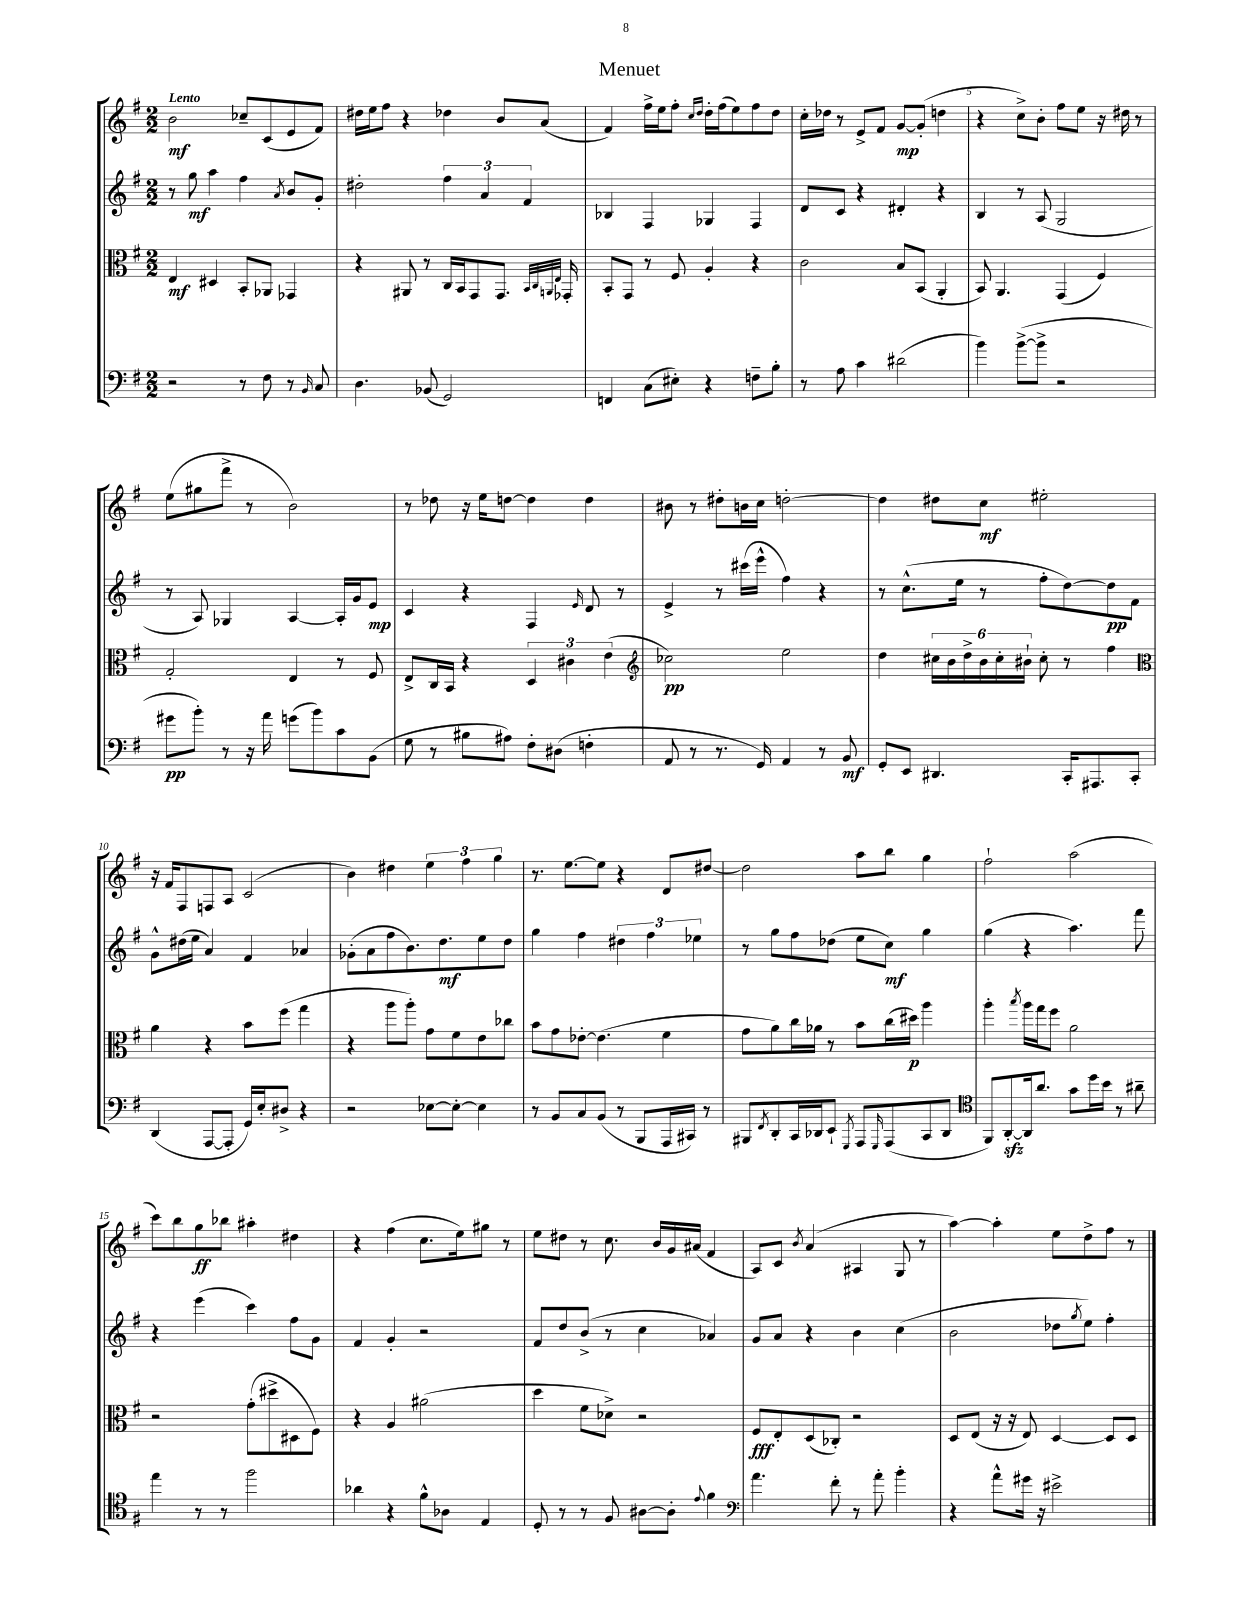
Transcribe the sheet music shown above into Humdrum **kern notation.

**kern	**dynam	**kern	**dynam	**kern	**dynam	**kern	**dynam
*part4	*part4	*part3	*part3	*part2	*part2	*part1	*part1
*staff4	*staff4	*staff3	*staff3	*staff2	*staff2	*staff1	*staff1
*clefF4	*	*clefC3	*	*clefG2	*	*clefG2	*
*k[f#]	*	*k[f#]	*	*k[f#]	*	*k[f#]	*
*M2/2	*	*M2/2	*	*M2/2	*	*M2/2	*
=1	=1	=1	=1	=1	=1	=1	=1
!	!	!	!	!	!	!LO:TX:a:B:t=Lento	!
2r	.	4E/	mf	8r	.	2b\	mf
.	.	.	.	8gg\	mf	.	.
.	.	4D#X/	.	4aa\	.	.	.
8r	.	8BB'/L	.	4ff#\	.	8cc-X~/L	.
8F#\	.	8AA-X/J	.	.	.	(8c/	.
.	.	.	.	8qa/	.	.	.
8r	.	4GG-X/	.	8b/L	.	8e/	.
16qqBB/	.	.	.	.	.	.	.
8C/	.	.	.	8g'/J	.	8f#/J)	.
=2	=2	=2	=2	=2	=2	=2	=2
4.D\	.	4r	.	2dd#X'\	.	16dd#X\LL	.
.	.	.	.	.	.	16ee\J	.
.	.	.	.	.	.	8ff#\J	.
.	.	8AA#X/	.	.	.	4r	.
(8BB-X/	.	8r	.	.	.	.	.
2GG/)	.	16C/LL	.	6ff#\	.	4dd-X\	.
.	.	16BB/J	.	.	.	.	.
.	.	8GG/	.	.	.	.	.
.	.	.	.	6a/	.	.	.
.	.	8.GG/J	.	.	.	8b/L	.
.	.	.	.	6f#/	.	.	.
.	.	.	.	.	.	(8a/J	.
.	.	32qqBB/LLL	.	.	.	.	.
.	.	32qqC/	.	.	.	.	.
.	.	32qqAAn/	.	.	.	.	.
.	.	32qqE/JJJ	.	.	.	.	.
.	.	16GG-X'/	.	.	.	.	.
=3	=3	=3	=3	=3	=3	=3	=3
4FFn/	.	8BB'/L	.	4B-X/	.	4f#/)	.
.	.	8GG/J	.	.	.	.	.
(8C\L	.	8r	.	4F#/	.	16ff#^\LL	.
.	.	.	.	.	.	16ee\J	.
8E#X'\J)	.	8F#/	.	.	.	8ff#'\J	.
.	.	.	.	.	.	16qqcc/LL	.
.	.	.	.	.	.	16qqdd/JJ	.
4r	.	4A'/	.	4G-X/	.	16dd'\LL	.
.	.	.	.	.	.	(16ff#\J	.
.	.	.	.	.	.	8ee\)	.
8Fn~\L	.	4r	.	4F#/	.	8ff#\	.
8B'\J	.	.	.	.	.	8dd\J	.
=4	=4	=4	=4	=4	=4	=4	=4
8r	.	2c\	.	8d/L	.	16cc'\LL	.
.	.	.	.	.	.	16dd-X\JJ	.
8A\	.	.	.	8c/J	.	8r	.
4c\	.	.	.	4r	.	8e^/L	.
.	.	.	.	.	.	8f#/J	.
(2d#X\	.	8B/L	.	4d#X'/	.	[8g/L	mp
.	.	(8BB/J	.	.	.	(8g'/J]	.
.	.	4AA'/	.	4r	.	4ddn\	.
=5	=5	=5	=5	=5	=5	=5	=5
4b\)	.	8BB/)	.	4B/	.	4r	.
.	.	4.AA/	.	.	.	.	.
([8b^\L	.	.	.	8r	.	8cc^\L)	.
8b^\J]	.	.	.	(8A/	.	8b'\J	.
2r	.	(4GG/	.	2G/	.	8ff#\L	.
.	.	.	.	.	.	8ee\J	.
.	.	4F#/)	.	.	.	16r	.
.	.	.	.	.	.	16dd#X\	.
.	.	.	.	.	.	8r	.
!!LO:LB:g=z
=6	=6	=6	=6	=6	=6	=6	=6
8g#X\L	pp	2G'/	.	8r	.	(8ee\L	.
8b'\J)	.	.	.	8A/)	.	8gg#X\	.
8r	.	.	.	4G-X/	.	8fff#^\J	.
16r	.	.	.	.	.	8r	.
16a\	.	.	.	.	.	.	.
(8gn\L	.	4E/	.	[4A/	.	2b\)	.
8b\)	.	.	.	.	.	.	.
8c\	.	8r	.	16A'/LL]	.	.	.
.	.	.	.	16g/J	.	.	.
(8BB\J	.	8F#/	.	8e/J	mp	.	.
=7	=7	=7	=7	=7	=7	=7	=7
8G\	.	8E^/L	.	4c/	.	8r	.
8r	.	16C/L	.	.	.	8dd-X\	.
.	.	16BB/JJ	.	.	.	.	.
8B#X\L	.	4r	.	4r	.	16r	.
.	.	.	.	.	.	16ee\KL	.
8A#X\J)	.	.	.	.	.	[8ddn\J	.
8F#'\L	.	6D/	.	4F#/	.	4dd\]	.
(8D#X\J	.	.	.	.	.	.	.
.	.	6c#X\	.	.	.	.	.
.	.	.	.	16qqe/	.	.	.
4Fn'\	.	.	.	8d/	.	4dd\	.
.	.	(6e\	.	.	.	.	.
.	.	.	.	8r	.	.	.
=8	=8	=8	=8	=8	=8	=8	=8
*	*	*clefG2	*	*	*	*	*
8AA/	.	2cc-X\)	pp	4e^/	.	8b#X\	.
8r	.	.	.	.	.	8r	.
8.r	.	.	.	8r	.	8dd#X'\L	.
.	.	.	.	(16ccc#X\LL	.	16bn\L	.
16GG/)	.	.	.	16eee^^\JJ	.	16cc\JJ	.
4AA/	.	2ee\	.	4ff#\)	.	[2ddn'\	.
8r	.	.	.	4r	.	.	.
8BB/	mf	.	.	.	.	.	.
=9	=9	=9	=9	=9	=9	=9	=9
8GG'/L	.	4dd\	.	8r	.	4dd\]	.
8EE/J	.	.	.	(8.cc^^\L	.	.	.
4.DD#X/	.	24cc#X\LL	.	.	.	8dd#X\L	.
.	.	24b\	.	.	.	.	.
.	.	.	.	16ee\Jk	.	.	.
.	.	24dd^\	.	.	.	.	.
.	.	24b\	.	8r	.	8cc\J	mf
.	.	24cc#'\	.	.	.	.	.
.	.	24b#X`\JJ	.	.	.	.	.
.	.	8cc#'\	.	8ff#'\L	.	2ee#X'\	.
16CC'/KL	.	8r	.	[8dd\)	.	.	.
8.AAA#X/	.	.	.	.	.	.	.
.	.	4ff#\	.	8dd\]	pp	.	.
8CC'/J	.	.	.	8f#\J	.	.	.
!!LO:LB:g=z
=10	=10	=10	=10	=10	=10	=10	=10
*	*	*clefC3	*	*	*	*	*
(4DD/	.	4a\	.	8g^^\L	.	16r	.
.	.	.	.	.	.	16f#/KL	.
.	.	.	.	(16dd#X\L	.	8F#/	.
.	.	.	.	16ee\JJ	.	.	.
[8AAA/L	.	4r	.	4a/)	.	8Fn/	.
8AAA'/J]	.	.	.	.	.	8A/J	.
16GG/LL)	.	8b\L	.	4f#/	.	(2c/	.
16E'/J	.	.	.	.	.	.	.
8D#X^/J	.	(8ff#\J	.	.	.	.	.
4r	.	4gg\	.	4a-X/	.	.	.
=11	=11	=11	=11	=11	=11	=11	=11
2r	.	4r	.	(8g-X'\L	.	4b\)	.
.	.	.	.	8a\	.	.	.
.	.	8aa\L	.	8ff#\	.	4dd#X\	.
.	.	8aa'\J)	.	8.b\)	.	.	.
[8E-X\L	.	8g\L	.	.	.	6ee\	.
.	.	.	.	8.dd\	mf	.	.
8E-'\J_	.	8f#\	.	.	.	.	.
.	.	.	.	.	.	6ff#\	.
4E-\]	.	8e\	.	8ee\	.	.	.
.	.	.	.	.	.	6gg\	.
.	.	8cc-X\J	.	8dd\J	.	.	.
=12	=12	=12	=12	=12	=12	=12	=12
8r	.	8b\L	.	4gg\	.	8.r	.
8BB/L	.	8g\	.	.	.	.	.
.	.	.	.	.	.	[8.ee\L	.
8C/	.	[8e-X'\J	.	4ff#\	.	.	.
(8BB/J	.	(4.e-\]	.	.	.	8ee\J]	.
8r	.	.	.	6dd#X\	.	4r	.
8BBB/L	.	.	.	.	.	.	.
.	.	.	.	6ff#\	.	.	.
16AAA/L	.	4f#\	.	.	.	8d/L	.
16CC#X/JJ)	.	.	.	.	.	.	.
.	.	.	.	6ee-X\	.	.	.
8r	.	.	.	.	.	[8dd#X/J	.
=13	=13	=13	=13	=13	=13	=13	=13
8BBB#X/L	.	8g\L	.	8r	.	2dd#\]	.
8qFF#/	.	.	.	.	.	.	.
8DD'/	.	8a\)	.	8gg\L	.	.	.
16CC/L	.	16cc\L	.	8ff#\	.	.	.
16DD-X/J	.	16a-X\JJ	.	.	.	.	.
8EE`/J	.	8r	.	(8dd-X\J	.	.	.
8qGGG/	.	.	.	.	.	.	.
8AAA/L	.	8b\L	.	8ee\L	.	8aa\L	.
16qqGGG/	.	.	.	.	.	.	.
(8AAA/	.	(16cc\L	.	8cc\J)	mf	8bb\J	.
.	.	16dd#X\JJ)	p	.	.	.	.
8CC/	.	4aa\	.	4gg\	.	4gg\	.
8DD-/J	.	.	.	.	.	.	.
=14	=14	=14	=14	=14	=14	=14	=14
*clefC4	*	*	*	*	*	*	*
8FF#/L)	.	4aa'\	.	(4gg\	.	2ff#`\	.
[8AAzz'/	.	.	.	.	.	.	.
.	.	8qbb/	.	.	.	.	.
16AA/k]	.	16aa\LL	.	4r	.	.	.
8.a/J	.	16gg\J	.	.	.	.	.
.	.	8ff#\J	.	.	.	.	.
8g\L	.	2a\	.	4.aa\)	.	(2aa\	.
16dd\L	.	.	.	.	.	.	.
16b\JJ	.	.	.	.	.	.	.
8r	.	.	.	.	.	.	.
8a#X~\	.	.	.	8fff#\	.	.	.
!!LO:LB:g=z
=15	=15	=15	=15	=15	=15	=15	=15
4ee\	.	2r	.	4r	.	8ccc\L)	.
.	.	.	.	.	.	8bb\	.
8r	.	.	.	(4eee\	.	8gg\	ff
8r	.	.	.	.	.	8bb-X\J	.
2ff#\	.	(8g'\L	.	4ccc\)	.	4aa#X'\	.
.	.	8dd#X^\	.	.	.	.	.
.	.	8D#X\	.	8ff#\L	.	4dd#X\	.
.	.	8F#\J)	.	8g\J	.	.	.
=16	=16	=16	=16	=16	=16	=16	=16
4a-X\	.	4r	.	4f#/	.	4r	.
4r	.	4A/	.	4g'/	.	(4ff#\	.
8f#^^\L	.	(2a#X\	.	2r	.	8.cc\L	.
8A-X\J	.	.	.	.	.	.	.
.	.	.	.	.	.	16ee\k)	.
4E/	.	.	.	.	.	8gg#X\J	.
.	.	.	.	.	.	8r	.
=17	=17	=17	=17	=17	=17	=17	=17
8D'/	.	4dd\	.	8f#/L	.	8ee\L	.
8r	.	.	.	8dd/	.	8dd#X\J	.
8r	.	8f#\L	.	(8b^/J	.	8r	.
8F#/	.	8d-X^\J)	.	8r	.	8.cc\	.
[8A#X\L	.	2r	.	4cc\	.	.	.
.	.	.	.	.	.	16b/LL	.
8A#'\J]	.	.	.	.	.	16g/	.
.	.	.	.	.	.	(16a#X/JJ	.
8qqe/	.	.	.	.	.	.	.
4f#\	.	.	.	4a-X/)	.	4f#/	.
=18	=18	=18	=18	=18	=18	=18	=18
*clefF4	*	*	*	*	*	*	*
4.a\	.	8F#/L	fff	8g/L	.	8A/L)	.
.	.	8E'/	.	8a/J	.	8c/J	.
.	.	.	.	.	.	8qb/	.
.	.	(8D/	.	4r	.	(4a/	.
8f#'\	.	8C-X'/J)	.	.	.	.	.
8r	.	2r	.	4b\	.	4A#X/	.
8a'\	.	.	.	.	.	.	.
4b'\	.	.	.	(4cc\	.	8G/	.
.	.	.	.	.	.	8r	.
=19	=19	=19	=19	=19	=19	=19	=19
4r	.	8D/L	.	2b\	.	[4aa\)	.
.	.	(8E/J	.	.	.	.	.
8a^^\L	.	16r	.	.	.	4aa'\]	.
.	.	16r	.	.	.	.	.
16g#X\Jk	.	8E/)	.	.	.	.	.
16r	.	.	.	.	.	.	.
2e#X^\	.	[4D/	.	8dd-X\L	.	8ee\L	.
.	.	.	.	8qgg/	.	.	.
.	.	.	.	8ee\J)	.	8dd^\	.
.	.	8D/L]	.	4ff#'\	.	8ff#\J	.
.	.	8D/J	.	.	.	8r	.
==	==	==	==	==	==	==	==
*-	*-	*-	*-	*-	*-	*-	*-
